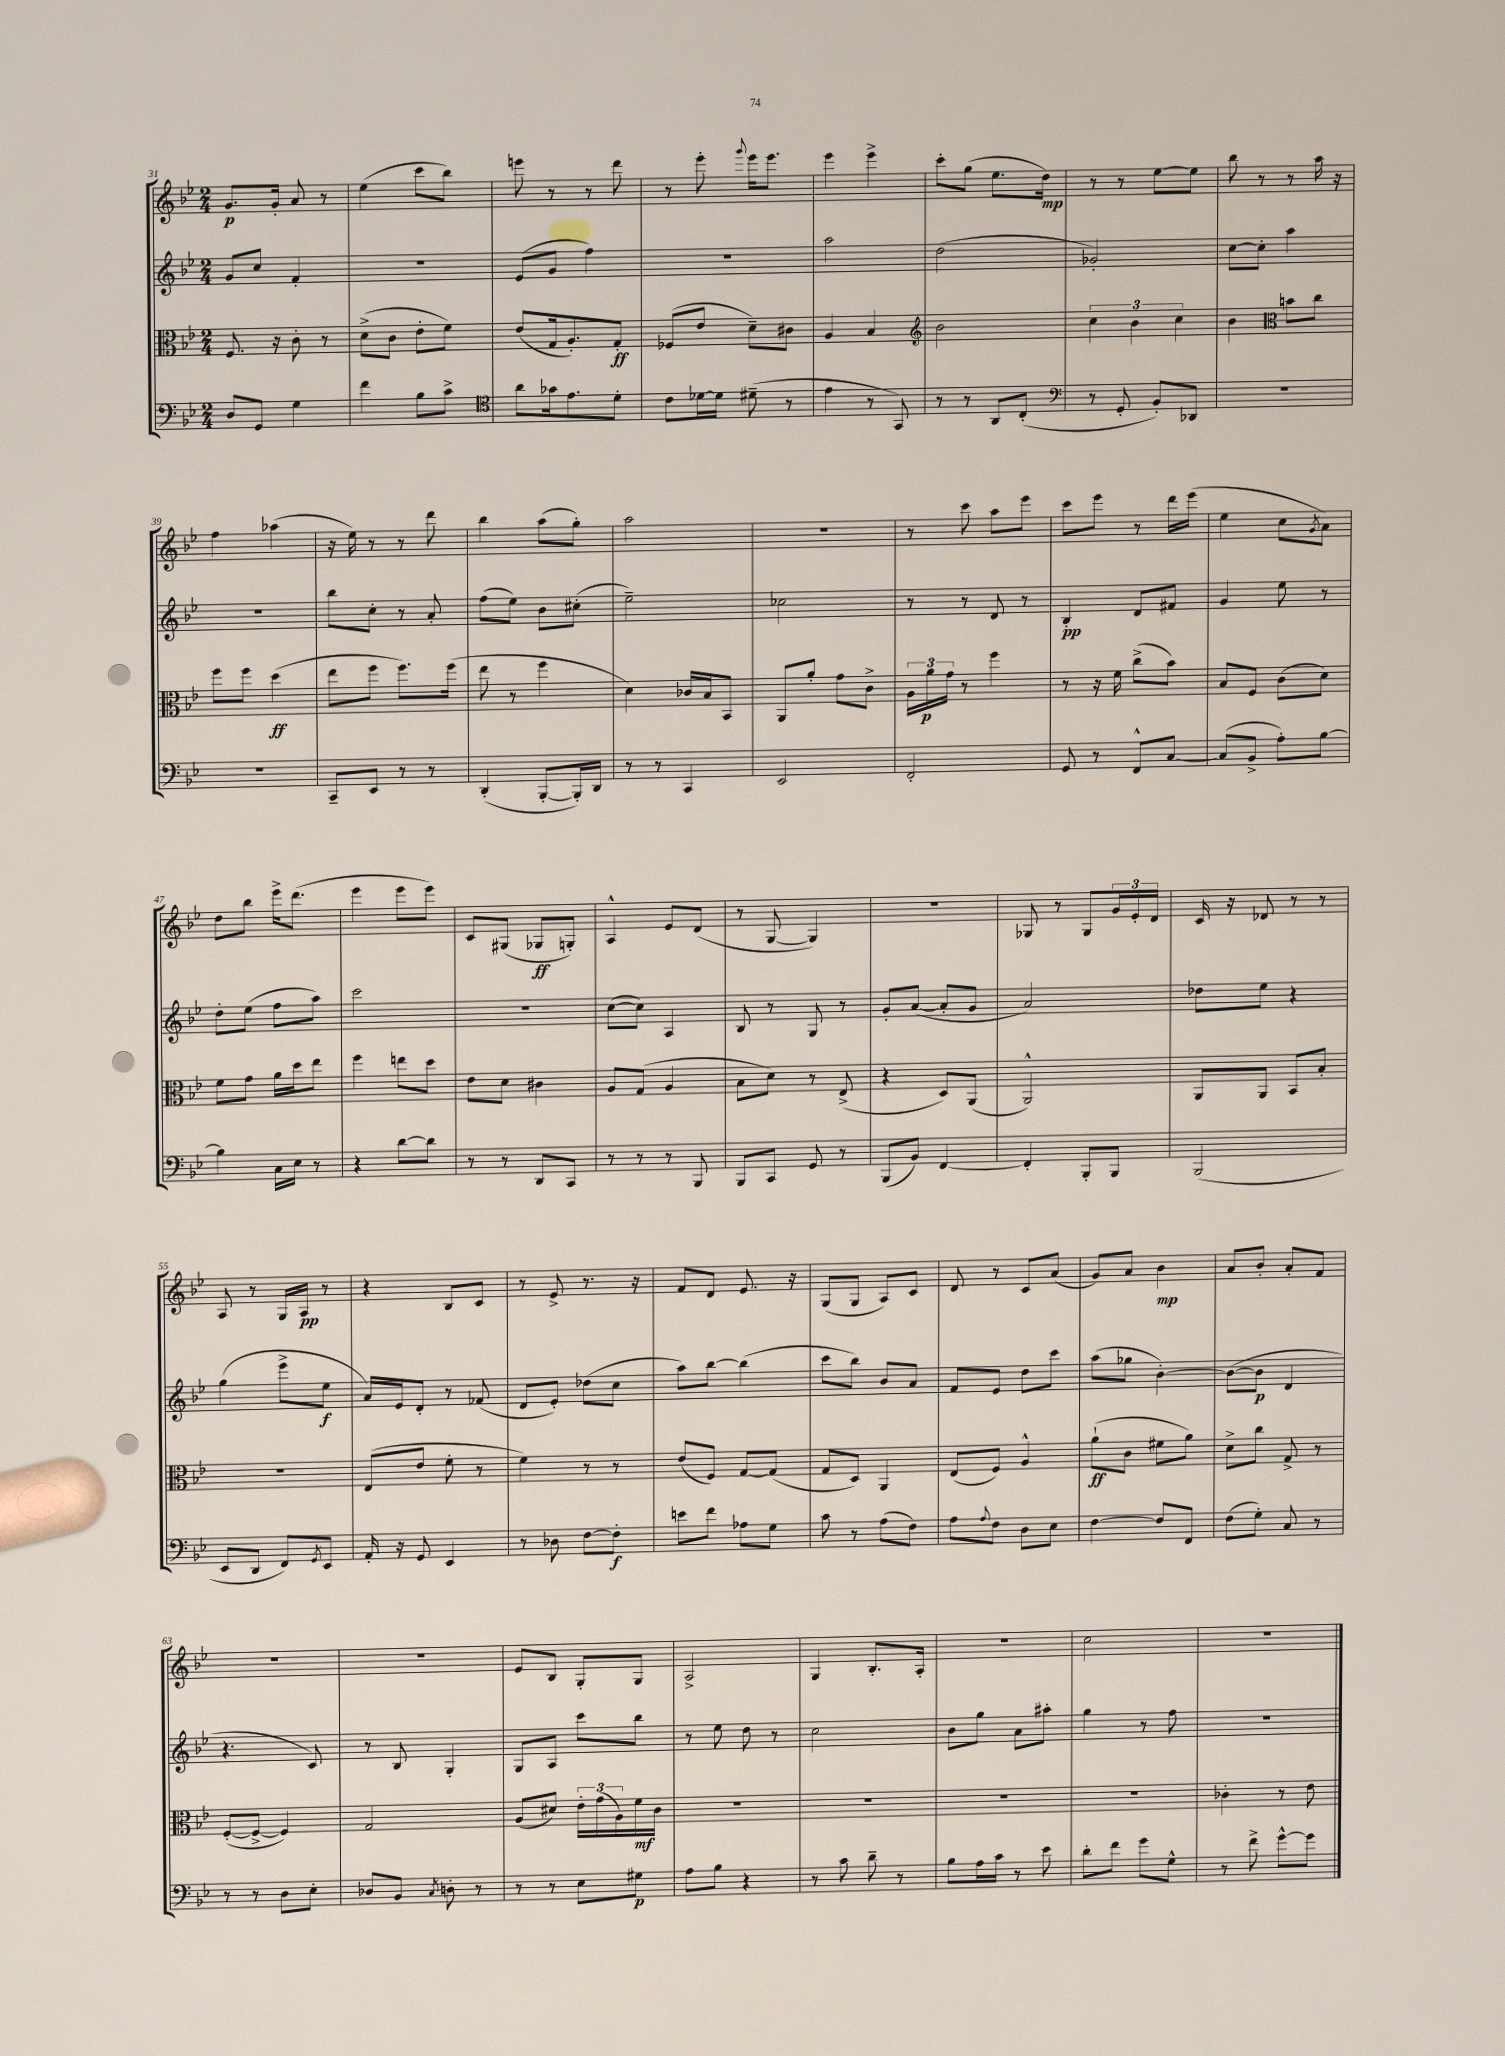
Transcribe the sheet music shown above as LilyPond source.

<<
\new StaffGroup <<
\new Staff = "s0" {
    \clef treble \key bes \major \numericTimeSignature \time 2/4
    g'8.\p g'16-. a'8 r8 |
    ees''4( c'''8 bes''8) |
    e'''8 r8 r8 d'''8 |
    r8 ees'''8-. \appoggiatura { g'''8 } ees'''16 ees'''8. |
    ees'''4 ees'''4-> |
    c'''8-. g''8( ees''8. d''16\mp) |
    r8 r8 ees''8~ ees''8 |
    bes''8 r8 r8 a''16 r16 |
    f''4 aes''4( |
    r16 ees''16) r8 r8 d'''8 |
    bes''4 a''8( g''8-.) |
    a''2 |
    r2 |
    r8 c'''8 a''8 ees'''8 |
    c'''8 ees'''8 r8 d'''16 ees'''16( |
    ees''4 c''8 \acciaccatura { g'8 } a'8) |
    d''8 bes''8 ees'''16-> d'''8.( |
    ees'''4 ees'''8 ees'''8) |
    c'8 gis8( ges8\ff g8-.) |
    a4-^ ees'8 d'8( |
    r8 g8~ g4) |
    r2 |
    ges8 r8 ges8 \tuplet 3/2 { g'16 ees'16-. d'16 } |
    c'16 r16 des'8 r8 r8 |
    a8 r8 g16 a16\pp r8 |
    r4 bes8 c'8 |
    r8 ees'8-> r8. r16 |
    f'8 d'8 ees'8. r16 |
    g8( g8 a8) c'8 |
    d'8 r8 c'8 a'8( |
    g'8) a'8 bes'4\mp |
    a'8 bes'8-. a'8-. f'8 |
    r2 |
    r2 |
    ees'8 bes8 g8-. g8 |
    a2-> |
    g4 bes8.-. a16-. |
    r2 |
    c''2 |
    R2 \bar "|." |
}
\new Staff = "s1" {
    \clef treble \key bes \major \numericTimeSignature \time 2/4
    g'8 c''8 f'4-. |
    R2 |
    ees'8( g'8 f''4) |
    R2 |
    a''2 |
    d''2( |
    ges'2-.) |
    c''8~ c''8-. a''4 |
    r2 |
    bes''8 c''8-. r8 a'8-. |
    f''8( ees''8) bes'8 cis''8-.( |
    ees''2--) |
    ces''2 |
    r8 r8 d'8 r8 |
    bes4-.\pp d'8 fis'8 |
    g'4 ees''8 r8 |
    d''8-. ees''8( f''8 a''8) |
    c'''2 |
    R2 |
    c''8~( c''8) a4 |
    bes8 r8 g8 r8 |
    g'8-. a'8~( a'8-. g'8 |
    a'2) |
    des''8 ees''8 r4 |
    g''4( ees'''8-> ees''8\f |
    a'16) ees'16 d'8-. r8 fes'8( |
    d'8 ees'8-.) des''8( c''8 |
    a''8) bes''8~ bes''4( |
    c'''8 bes''8) bes'8 a'8 |
    f'8 ees'8 d''8 c'''8 |
    a''8( ges''8 bes'4~-.) |
    bes'8~( bes'8\p d'4 |
    r4. c'8) |
    r8 bes8 g4-. |
    g8 a8 c'''8 bes''8 |
    r8 ees''8 d''8 r8 |
    c''2 |
    bes'8 g''8 a'8 ais''8-. |
    g''4 r8 f''8 |
    R2 \bar "|." |
}
\new Staff = "s2" {
    \clef alto \key bes \major \numericTimeSignature \time 2/4
    f8. r16 c'8-. r8 |
    d'8->( c'8 ees'8-. f'8) |
    ees'8( g16 a8.-.) g8-.\ff |
    fes8( ees'8 d'8--) cis'8 |
    a4 bes4 |
    \clef treble bes'2 |
    \tuplet 3/2 { c''4 bes'4 c''4 } |
    bes'4 \clef alto b'8 c''8 |
    f''8 f''8 d''4\ff( |
    ees''8 f''8 f''8.) f''16( |
    ees''8 r8 f''4 |
    d'4) ces'16 bes16 bes,8 |
    a,8 a'8-. g'8 c'8-> |
    \tuplet 3/2 { a16 a'16\p g'16 } r8 f''4 |
    r8 r16 f'16 c''8->( bes'8) |
    bes8 f8 c'8( d'8) |
    f'8 g'8 a'16 d''16 ees''8 |
    f''4 e''8 d''8 |
    ees'8 d'8 cis'4 |
    a8 g8( a4 |
    bes8 d'8) r8 ees8->( |
    r4 d8) a,8( |
    a,2-^) |
    a,8 a,8 bes,8 bes8-. |
    r2 |
    ees8( ees'8 f'8-. r8 |
    f'4) r8 r8 |
    ees'8( f8) g8~ g8( |
    g8 d8) a,4 |
    ees8( f8) a4-^ |
    a'8-!\ff( c'8 fis'8 a'8) |
    d'8-> c''8 g8-> r8 |
    f8~-.( f8~-> f4) |
    g2 |
    a8( dis'8) \tuplet 3/2 { ees'16-. g'16( a16) } f'16\mf c'16 |
    R2 |
    R2 |
    R2 |
    R2 |
    ces'4-. r8 ees'8 \bar "|." |
}
\new Staff = "s3" {
    \clef bass \key bes \major \numericTimeSignature \time 2/4
    d8 g,8 g4 |
    f'4 bes8 c'8-> |
    \clef tenor a'8 ges'16 ees'8. d'8-. |
    c'8 des'16~ des'16 dis'8--( r8 |
    ees'4 r8 g,8) |
    r8 r8 a,8 c8-.( |
    \clef bass r8 g,8-. bes,8-.) des,8 |
    R2 |
    r2 |
    c,8-- ees,8 r8 r8 |
    d,4-.( bes,,8~-. bes,,16-.) d,16 |
    r8 r8 c,4 |
    ees,2 |
    f,2-. |
    g,8 r8 f,8-^ c8~ |
    c8( bes,8-> a8-.) bes8~ |
    bes4 c16 ees16 r8 |
    r4 d'8~ d'8 |
    r8 r8 d,8 c,8 |
    r8 r8 r8 bes,,8 |
    bes,,8 c,8 g,8 r8 |
    bes,,8( bes,8) f,4~ |
    f,4-. bes,,8-. bes,,8 |
    bes,,2( |
    ees,8 d,8 f,8) \acciaccatura { g,8 } ees,8 |
    a,16-. r16 g,8 ees,4 |
    r8 des8 f8~ f8-.\f |
    e'8 f'8 aes8 g8 |
    c'8 r8 a8( f8) |
    a8 \appoggiatura { a8 } f8 d8 ees8 |
    f4~ f8 f,8 |
    f8( g8-.) c8 r8 |
    r8 r8 d8 ees8-. |
    des8 bes,8 \acciaccatura { c8 } d8-. r8 |
    r8 r8 ees8 gis8\p |
    a8 bes8 r4 |
    r8 c'8 d'8-- r8 |
    bes8 a16 c'16 r8 ees'8 |
    d'8-. f'8 g'8 g8-^ |
    r8 f'8-> g'8~-^ g'8 \bar "|." |
}
>>
>>
\layout { \context { \Score currentBarNumber = #31 } }
